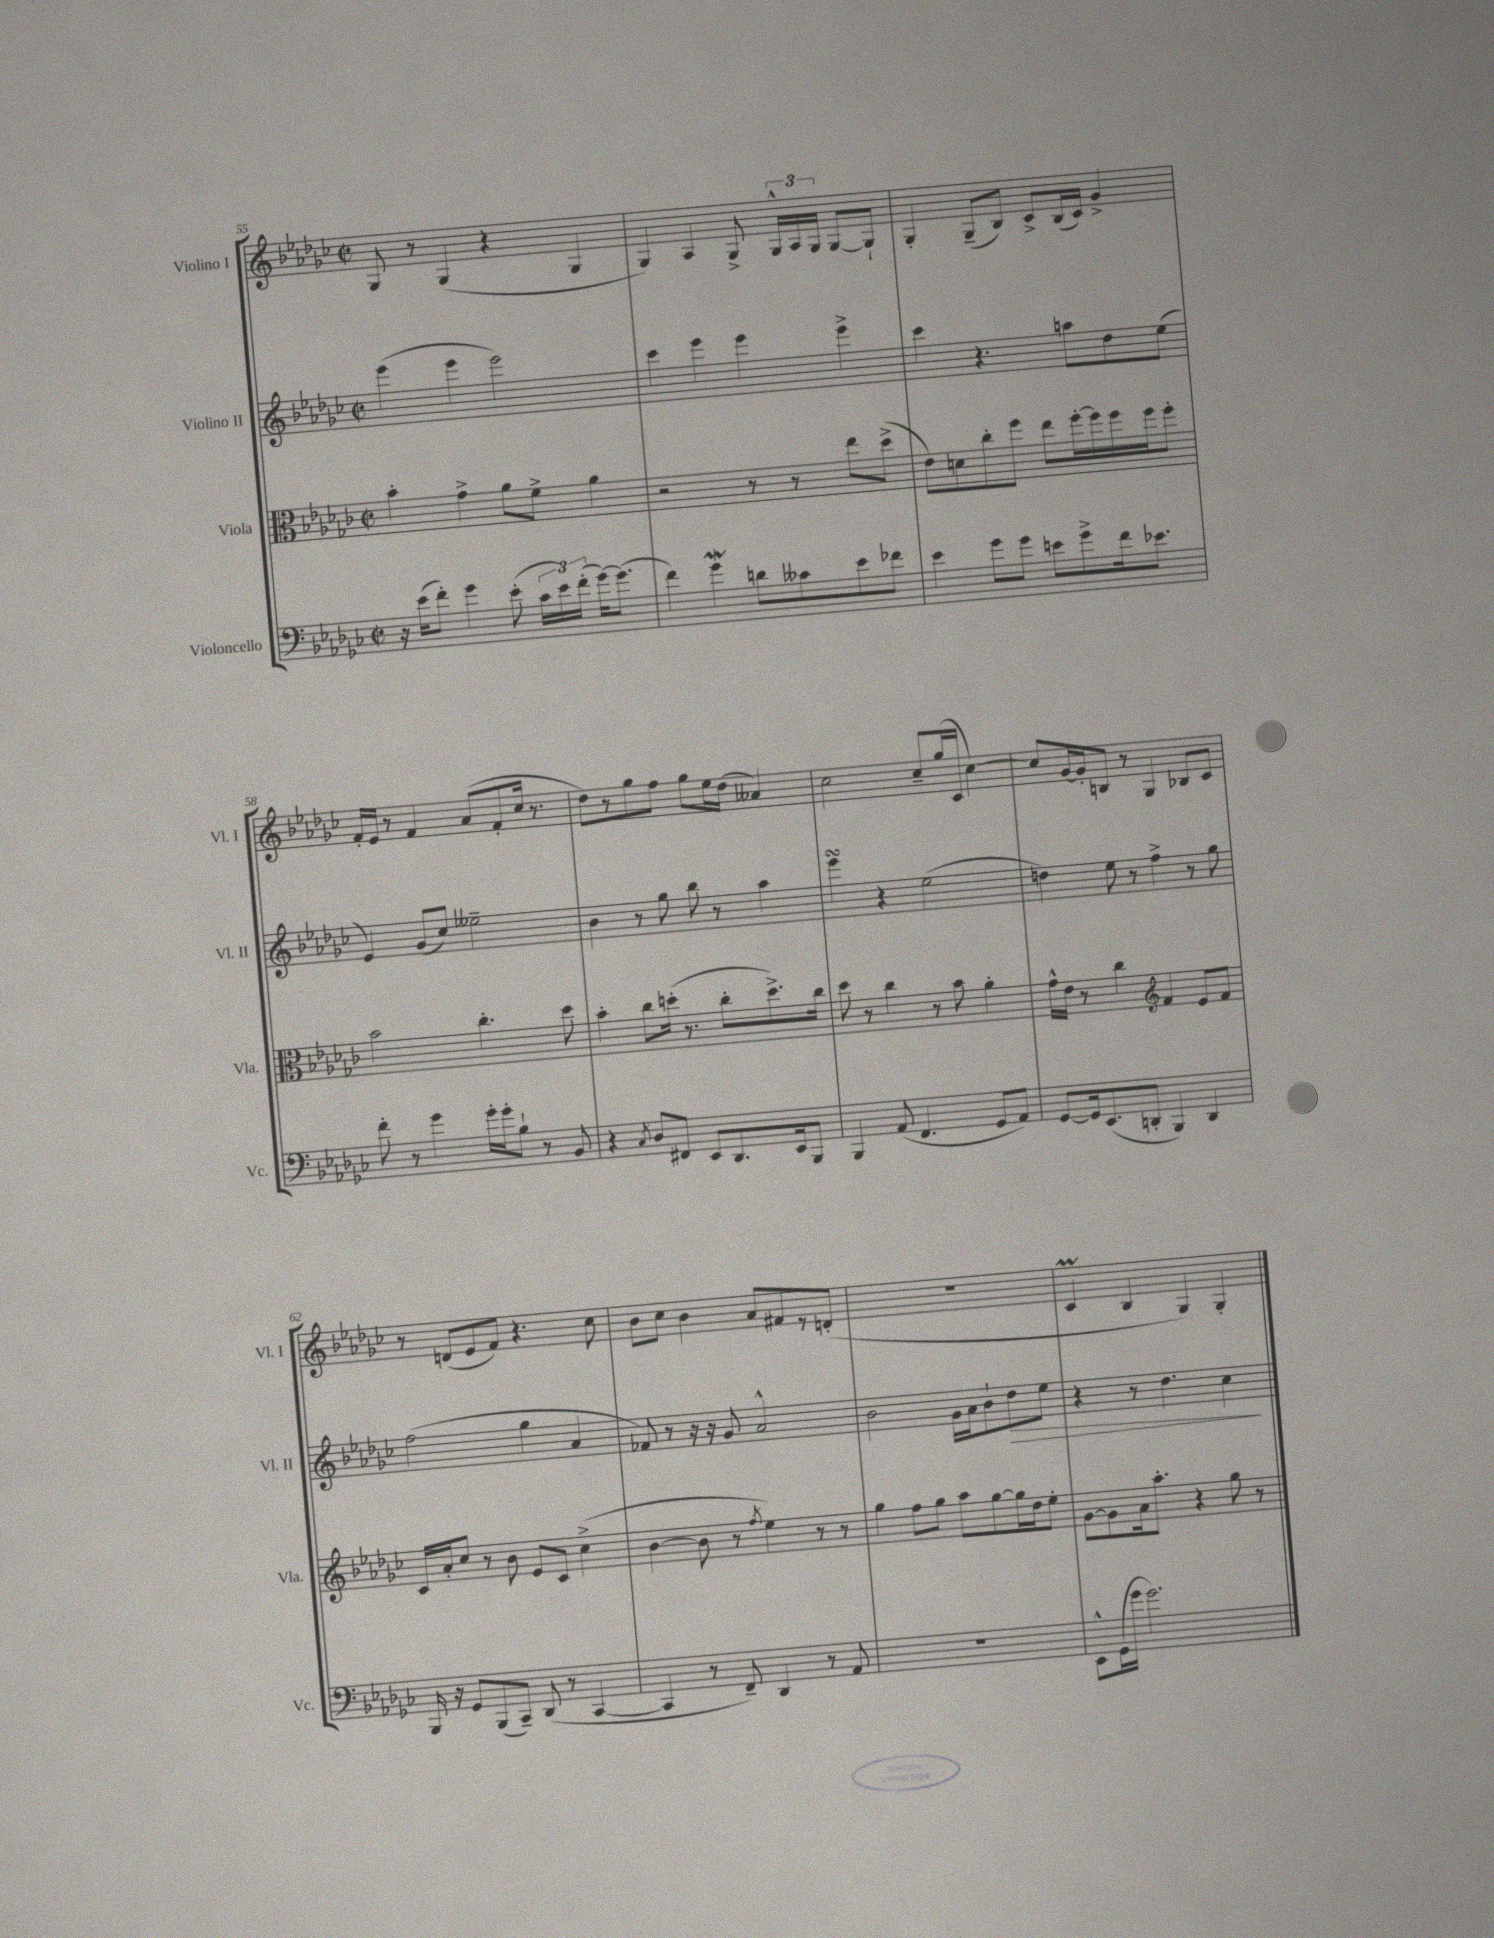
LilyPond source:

<<
\new StaffGroup <<
\new Staff = "s0" \with { instrumentName = "Violino I" shortInstrumentName = "Vl. I" } {
    \clef treble \key ges \major \defaultTimeSignature \time 2/2
    \autoBeamOff ges8 r8 ges4( r4 ges4 |
    ges4) aes4 ges8-> \tuplet 3/2 { ges16[-^ aes16 ges16] } ges8[~ ges8]-! |
    ges4-. ges8[--( bes8]) ces'8[-> bes16( ces'16]) ges'4-> |
    f'16[-. ees'16] r8 f'4 aes'8[( f'8-. ces''16] r8. |
    des''8[) r8 ges''8 f''8] ges''8[ ees''16 des''16]( aeses'4) |
    ces''2 ces''8[-- ges''16( ces'16] ces''4~) |
    ces''8[ ges'16~ ges'16-. b8] r8 ges4 bes8[ ces'8] |
    r8 d'8[( ees'8 f'8]) r4. ces''8 |
    bes'8[ ces''8] bes'4 aes'8[ fis'8 r8 d'8]-.( |
    r1 |
    ces'4\prall bes4 ges4) ges4-. \bar "|." |
}
\new Staff = "s1" \with { instrumentName = "Violino II" shortInstrumentName = "Vl. II" } {
    \clef treble \key ges \major \defaultTimeSignature \time 2/2
    \autoBeamOff ees'''4( ees'''4 ees'''2) |
    ces'''4 ees'''4 ees'''4 ees'''4-> |
    ces'''4 r4. a''8[ des''8 ees''8]( |
    ees'4) ges'8[( ces''8]) eeses''2-- |
    bes'4 r8 ges''8 bes''8 r8 aes''4 |
    ees'''4\turn r4 ees''2( |
    d''4) ees''8 r8 f''4-> r8 ges''8 |
    f''2( ges''4 aes'4 |
    fes'8) r8 r16 r16 ges'8 aes'2-^ |
    bes'2 ges'16[ aes'16 bes'8-! des''8\> ees''8] |
    r4 r8 des''4. ces''4\! \bar "|." |
}
\new Staff = "s2" \with { instrumentName = "Viola" shortInstrumentName = "Vla." } {
    \clef alto \key ges \major \defaultTimeSignature \time 2/2
    \autoBeamOff bes'4-. ges'4-> aes'8[ f'8]-> aes'4 |
    r2 r8 r8 ees''8[ des''8]->( |
    ees'8[) d'8 ces''8-. f''8] ees''8[ f''16~-. f''16 f''16 f''16 f''8]-. |
    bes'2 ces''4.-. des''8 |
    bes'4-. ces''8[ d''16]-.( r8. ces''8[-. d''8.->) ces''16] |
    des''8 r8 ces''4 r8 bes'8 aes'4-. |
    ges'16[-^ ees'16] r8 ces''4 \clef treble f'4 ees'8[ f'8] |
    ces'16[ aes'16-. ces''8] r8 bes'8 ees'8[ ces'8] ces''4->( |
    bes'4~ bes'8 r8 \acciaccatura { f''8 } ees''4) r8 r8 |
    ges''4 f''8[ ges''8] aes''8[ ges''8~ ges''16 des''16 ees''8]-. |
    ges'8[~ ges'8 aes'16 aes''8.]-. r4 ges''8 r8 \bar "|." |
}
\new Staff = "s3" \with { instrumentName = "Violoncello" shortInstrumentName = "Vc." } {
    \clef bass \key ges \major \defaultTimeSignature \time 2/2
    \autoBeamOff r16 ees'16[( f'8]-.) ges'4 ees'8-.( \tuplet 3/2 { ces'16[ ees'16) f'16]-.( } ges'16[~) ges'8.]( |
    f'4) ges'4\mordent d'8[ ceses'8 ees'8 fes'8] |
    ees'4 ges'8[ ges'8] e'8[ ges'8-> f'16 ees'8.] |
    f'8-. r8 ges'4 ges'16[-. ges'16-. bes8]-! r8 bes,8 |
    r4 \acciaccatura { ces8 } des8[ fis,8] ees,8[ des,8. ees,16 bes,,8] |
    bes,,4 aes,8( f,4. ges,8[ aes,8]) |
    ges,8[~ ges,16 ees,8.( d,8]-. bes,,4) d,4 |
    bes,,16 r16 ges,8[ bes,,8( ces,8]--) des,8( r8 ces,4~ |
    ces,4 r8 f,8--) des,4 r8 aes,8 |
    r1 |
    ees,8[-^ ges,16( ges'16] ges'2.) \bar "|." |
}
>>
>>
\layout { \context { \Score currentBarNumber = #55 } }
